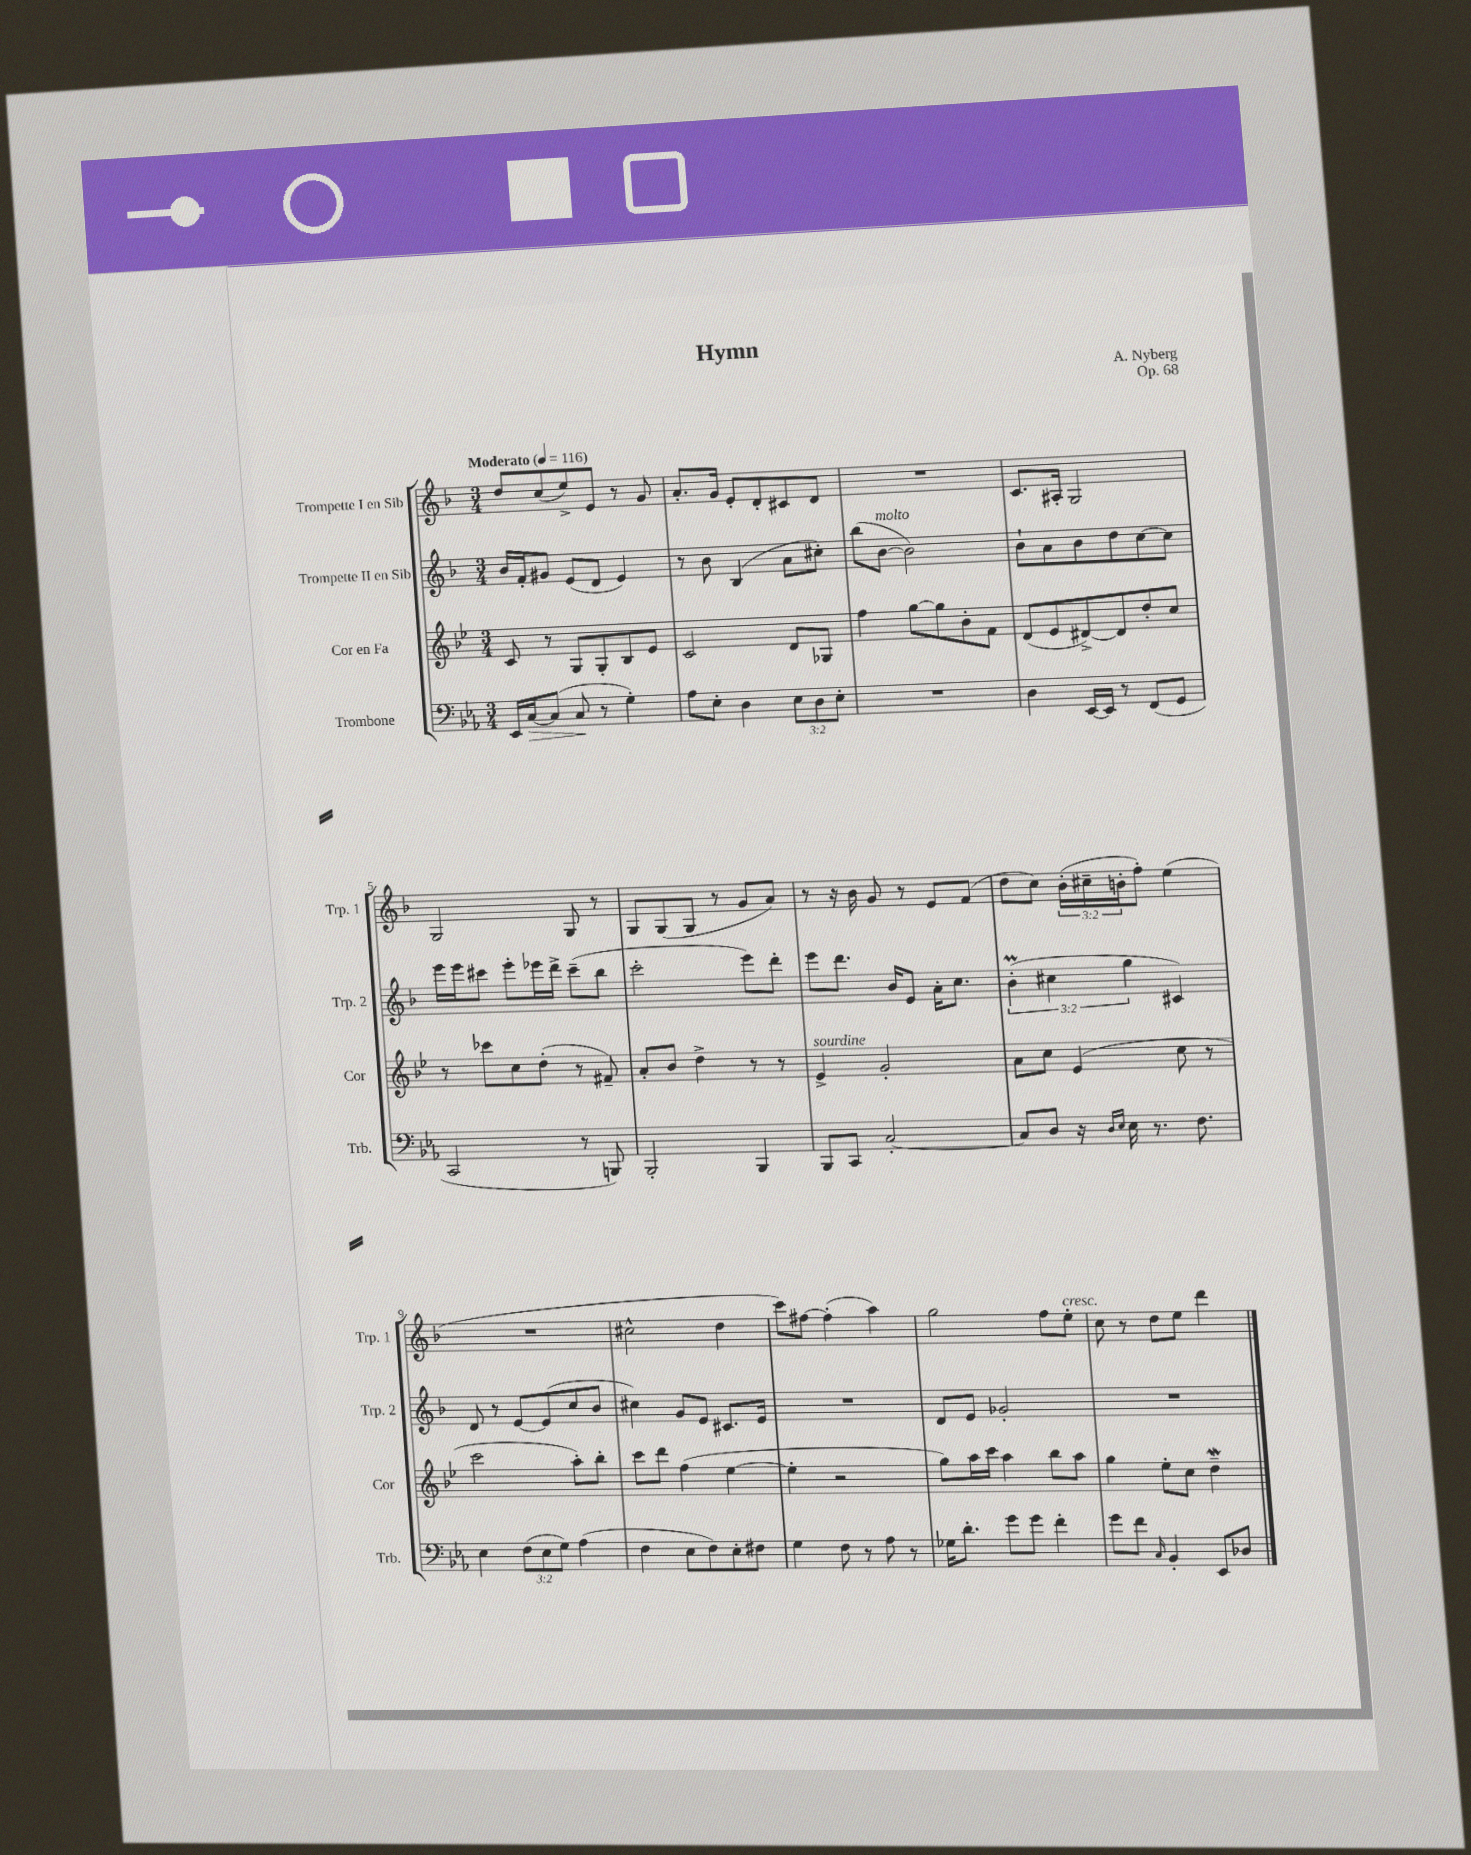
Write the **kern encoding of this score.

**kern	**dynam	**kern	**kern	**kern
*part4	*part4	*part3	*part2	*part1
*staff4	*staff4	*staff3	*staff2	*staff1
*I"Trombone	*	*I"Cor en Fa	*I"Trompette II en Sib	*I"Trompette I en Sib
*I'Trb.	*	*I'Cor	*I'Trp. 2	*I'Trp. 1
*clefF4	*	*clefG2	*clefG2	*clefG2
*k[b-e-a-]	*	*k[b-e-]	*k[b-]	*k[b-]
*M3/4	*	*M3/4	*M3/4	*M3/4
*MM116	*	*MM116	*MM116	*MM116
=1	=1	=1	=1	=1
!	!	!	!	!LO:TX:a:B:t=Moderato
16EE-/LL	.	8c/	16b-/LL	8dd/L
!	!LO:HP:b	!	!	!
[16C/J	>	.	16f'/J	.
(8C/J]	.	8r	8g#X/J	(8cc/
8C/	.	8G/L	(8e/L	8ee^/)
8r	]	8G'/	8d/J	8e/J
4G'\)	.	8B-/	4e/)	8r
.	.	8e-/J	.	8g/
=2	=2	=2	=2	=2
8A-\L	.	2c/	8r	8.a'/L
8E-'\J	.	.	8b-\	.
.	.	.	.	16g/Jk
4D\	.	.	(4B-/	8e'/L
.	.	.	.	8d'/
12E-\L	.	8d/L	8a\L	8c#X/
12D\	.	.	.	.
.	.	8G-X/J	8cc#X'\J)	8d/J
12E-'\J	.	.	.	.
=3	=3	=3	=3	=3
2.r	.	4ff\	(8bb-\L	2.r
!	!	!	!LO:TX:a:i:t=molto	!
.	.	.	[8b-\J	.
.	.	[8gg\L	2b-\])	.
.	.	8gg\]	.	.
.	.	8b-'\	.	.
.	.	8f\J	.	.
=4	=4	=4	=4	=4
4D\	.	(8d/L	8b-`\L	8.c/L
.	.	8e-/	8a\	.
.	.	.	.	16A#X'/Jk
[16EE-/LL	.	[8d#X^/)	8b-\	2G/
16EE-/JJ]	.	.	.	.
8r	.	8d#/]	8dd\	.
(8FF/L	.	8dd'/	[8cc\	.
8GG/J	.	8cc/J	8cc\J]	.
!!LO:LB:g=z
=5	=5	=5	=5	=5
2CC/	.	8r	16eee\LL	2G/
.	.	.	16eee\J	.
.	.	8ccc-X\L	8ccc#X\J	.
.	.	8cc\	8eee'\L	.
.	.	(8dd'\J	16eee-X\L	.
.	.	.	16ddd^\JJ	.
8r	.	8r	(8ccc#~\L	8G/
8BBBn/)	.	8f#X~/)	8bb-\J	8r
=6	=6	=6	=6	=6
2BBB-'/	.	8a'/L	2ccc'\	8G/L
.	.	8b-/J	.	(8G/
.	.	4dd^\	.	8G/J
.	.	.	.	8r
4BBB-/	.	8r	8eee\L)	8g/L
.	.	8r	8ddd'\J	8a/J)
=7	=7	=7	=7	=7
!	!	!LO:TX:a:i:t=sourdine	!	!
8BBB-/L	.	4e-^/	8eee\L	8r
8CC/J	.	.	8.ddd\J	16r
.	.	.	.	16b-\
[2C'/	.	2g'/	.	8g/
.	.	.	16b-/KL	.
.	.	.	8e/J	8r
.	.	.	16a'\KL	8e/L
.	.	.	8.cc\J	.
.	.	.	.	(8f/J
=8	=8	=8	=8	=8
8C/L]	.	8a\L	(6b-M'\	8dd\L
8D/J	.	8cc\J	.	8cc\J)
.	.	.	6cc#X\	.
16r	.	(4e-/	.	(24b-'\LL
.	.	.	.	24cc#X~\
16qqD/LL	.	.	.	.
16qqE-/JJ	.	.	.	.
16E-\	.	.	.	.
.	.	.	6gg\	24bn'\J
8.r	.	.	.	8ff'\J)
.	.	8cc\	4c#X/)	(4ee\
8.F\	.	.	.	.
.	.	8r	.	.
!!LO:LB:g=z
=9	=9	=9	=9	=9
4E-\	.	2ccc\	8d/	2.r
.	.	.	8r	.
(12F\L	.	.	[8e/L	.
12E-\	.	.	.	.
.	.	.	(8e/]	.
12G\J)	.	.	.	.
(4A-\	.	8aa'\L)	8cc/	.
.	.	8bb-'\J	8b-/J	.
=10	=10	=10	=10	=10
4F\	.	8ccc\L	4cc#X\)	2cc#X^^\
.	.	8ddd\J	.	.
8E-\L	.	(4ff\	8g/L	.
8F\)	.	.	8e/J	.
8E-'\	.	[4ee-\	8.c#X/L	4dd\
8F#X\J	.	.	.	.
.	.	.	16e/Jk	.
=11	=11	=11	=11	=11
4G\	.	4ee-'\]	2.r	8ccc\L)
.	.	.	.	[8ff#X\J
8F\	.	2r	.	(4ff#'\]
8r	.	.	.	.
8A-\	.	.	.	4aa\)
8r	.	.	.	.
=12	=12	=12	=12	=12
16G-X\KL	.	8gg\L)	8d/L	2gg\
8.d'\J	.	.	.	.
.	.	16aa\L	8e/J	.
.	.	16ccc\JJ	.	.
8g\L	.	4aa\	2g-X'/	.
8g\J	.	.	.	.
4f'\	.	8bb-\L	.	8ff\L
!	!	!	!	!LO:TX:a:i:t=cresc.
.	.	8aa\J	.	8ee'\J
=13	=13	=13	=13	=13
8g\L	.	4gg\	2.r	8cc\
8f\J	.	.	.	8r
16qqC/	.	.	.	.
4BB-'/	.	8ee-'\L	.	8dd\L
.	.	8cc\J	.	8ee\J
8EE-/L	.	4ddW~\	.	4ddd\
8D-X/J	.	.	.	.
==	==	==	==	==
*-	*-	*-	*-	*-
